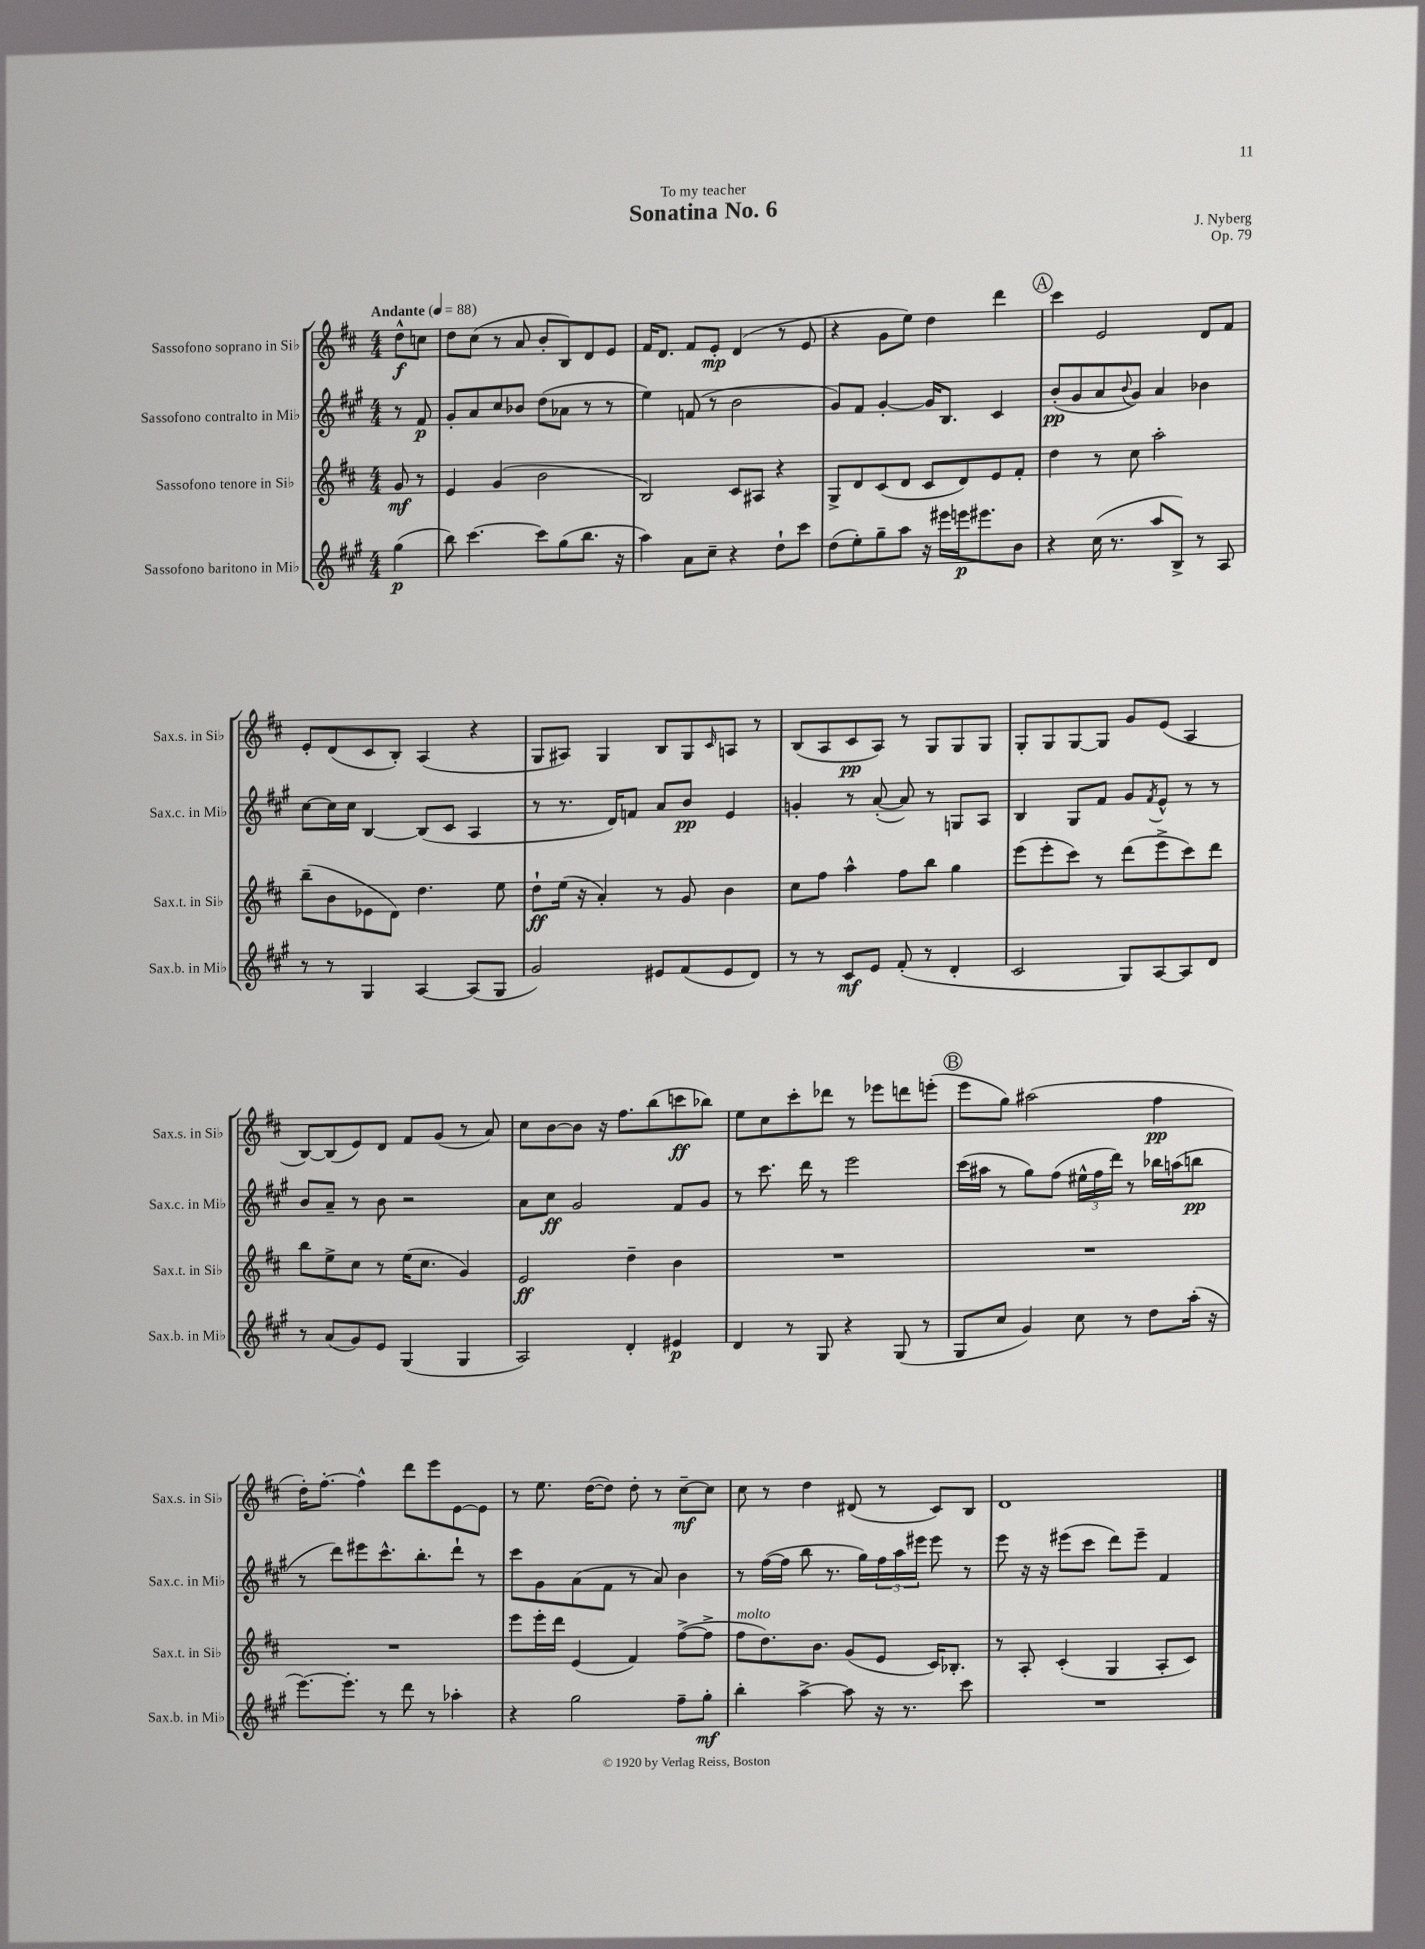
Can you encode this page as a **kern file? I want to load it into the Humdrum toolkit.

**kern	**kern	**kern	**kern
*staff4	*staff3	*staff2	*staff1
*clefG2	*clefG2	*clefG2	*clefG2
*k[f#c#g#]	*k[f#c#]	*k[f#c#g#]	*k[f#c#]
*M4/4	*M4/4	*M4/4	*M4/4
*MM88	*MM88	*MM88	*MM88
(4gg#	8g	8r	8dd^^
.	8r	8f#	8cc
=	=	=	=
8bb)	4e	8g#'	8dd
[4.ccc#	.	8a	(8cc#
.	(4g	8cc#	8r
.	.	8b-	8a
8ccc#]	2b	(8dd	8b'
(8gg#	.	8a-	8B)
8.bb	.	8r	8d
.	.	8r	8e
16r	.	.	.
=	=	=	=
4aa)	2B)	4ee)	16f#
.	.	.	8.d
8a	.	(8f	8f#
8cc#~	.	8r	8e'
4r	8c#	2b	(4d
.	8A#	.	.
8dd`	4r	.	8r
8ccc#	.	.	8e
=	=	=	=
(8dd	8G^	8g#)	4r
8ee')	8d	8f#	.
8gg#~	(8c#	[4g#'	8g
8aa	8d	.	8ee)
16r	8c#	16g#]	4dd
16eee#	.	8.B	.
16eee	8d)	.	.
8.eee#	.	.	.
.	8e	4c#	4ddd
8b	8f#'	.	.
=	=	=	=
4r	4dd	(8b'	4ccc#
.	.	8g#	.
(16cc#	8r	8a	2e
8.r	.	.	.
.	.	8qqb	.
.	8cc#	8g#)	.
8aa	2aa'	4a	.
8B^)	.	.	.
8r	.	4b-	8d
8A	.	.	8f#
=	=	=	=
8r	(8bb~	[8cc#	8e'
8r	8b	16cc#]	(8d
.	.	16cc#	.
4G#	8e-	[4B	8c#
.	8d)	.	8B')
[4A	4.dd	(8B]	(4A
.	.	8c#	.
(8A]	.	4A	4r
8G#	8ee	.	.
=	=	=	=
2g#)	8dd`	8r	8G
.	(16ee	8.r	8A#)
.	16r	.	.
.	4a')	.	4G
.	.	16d)	.
.	.	8f	.
8e#	8r	8a	8B
(8f#	8g	8b	8G
.	.	.	16qqc#
8e#	4b	4e	8A
8d)	.	.	8r
=	=	=	=
8r	8cc#	4g'	(8B
8r	8ff#	.	8A
8c#	4aa^^	8r	8c#
8e	.	([8a'	8A)
(8f#'	8ff#	8a])	8r
8r	8bb	8r	8G
4d'	4gg	8G	8G
.	.	8A	8G
=	=	=	=
2c#	(8eee	4B	8G'
.	8eee'	.	8G
.	8ccc#)	8G#	[8G
.	8r	8f#	8G]
8G#)	(8ddd	8g#	8g
.	.	8qf#	.
[8A	8eee^	8e^^	(8e
8A]	8ccc#)	8r	4A
8d	8ddd	8r	.
=	=	=	=
8r	8bb	8b	[8B)
(8a	8ee^	8a~	(8B]
8g#)	8cc#	8r	8e)
8e	8r	8b	8d
(4G#	(16ee	2r	8f#
.	8.cc#	.	.
.	.	.	(8g
4G#	4g)	.	8r
.	.	.	8a)
=	=	=	=
2A)	2e	8a	8cc#
.	.	8cc#	[8b
.	.	2g#	8b]
.	.	.	16r
.	.	.	8.ff#
4d'	4dd~	.	.
.	.	.	(8bb
4e#	4b	8f#	8ccc
.	.	8g#	8bb-)
=	=	=	=
4d	1r	8r	8ee
.	.	8.ccc#	8cc#
8r	.	.	8ccc#'
.	.	16ddd	.
8G#	.	8r	8ddd-
4r	.	2eee	8r
.	.	.	8eee-
(8G#	.	.	8ddd
8r	.	.	(8eee'
=	=	=	=
8G#	1r	(16ccc#	8eee
.	.	16aa#	.
8cc#	.	8r	8gg)
4g#)	.	8gg#)	(2aa#
.	.	(8ff#	.
8cc#	.	24ee#^^	.
.	.	24ff#	.
.	.	24ddd)	.
8r	.	8r	.
8dd	.	16bb-	4ff#
.	.	(16aa	.
(16aa'	.	8bb	.
16r	.	.	.
=	=	=	=
[8.eee)	1r	8r	16dd')
.	.	.	[8.ff#'
.	.	8ddd)	.
8.eee']	.	.	.
.	.	8eee#	4ff#^^]
8r	.	8.ccc#^^	.
8ddd	.	.	8ddd
.	.	8.bb'	.
8r	.	.	8eee
4aa-'	.	8ddd`	[8e
.	.	8r	8e]
=	=	=	=
4r	8eee	8ccc#	8r
.	16eee'	8g#	8.ee
.	16ddd	.	.
2gg#	(4e	(8a	.
.	.	.	([16dd
.	.	8f#	8dd])
.	4f#)	8r	8dd'
.	.	8a)	8r
8ff#~	([8ff#^	4b	[8cc#~
8gg#'	8ff#^]	.	8cc#]
=	=	=	=
4bb'	8ff#	8r	8cc#
.	8.dd)	([16ff#	8r
.	.	16ff#]	.
[4aa^	.	8bb	4dd
.	8.b	.	.
.	.	8.r	.
8aa]	(8g	.	(8d#
.	.	16gg#)	.
16r	8e	24ff#	8r
.	.	24aa	.
8.r	.	.	.
.	.	24eee#	.
.	16c#)	8eee#	8c#)
.	8.B-'	.	.
8ccc#	.	8r	8B
=	=	=	=
1r	8r	8eee	1d
.	8A'	16r	.
.	.	16r	.
.	(4c#'	(8eee#	.
.	.	8ccc#	.
.	4G	8ddd)	.
.	.	8eee#~	.
.	8A'	4f#	.
.	8c#)	.	.
==	==	==	==
*-	*-	*-	*-
